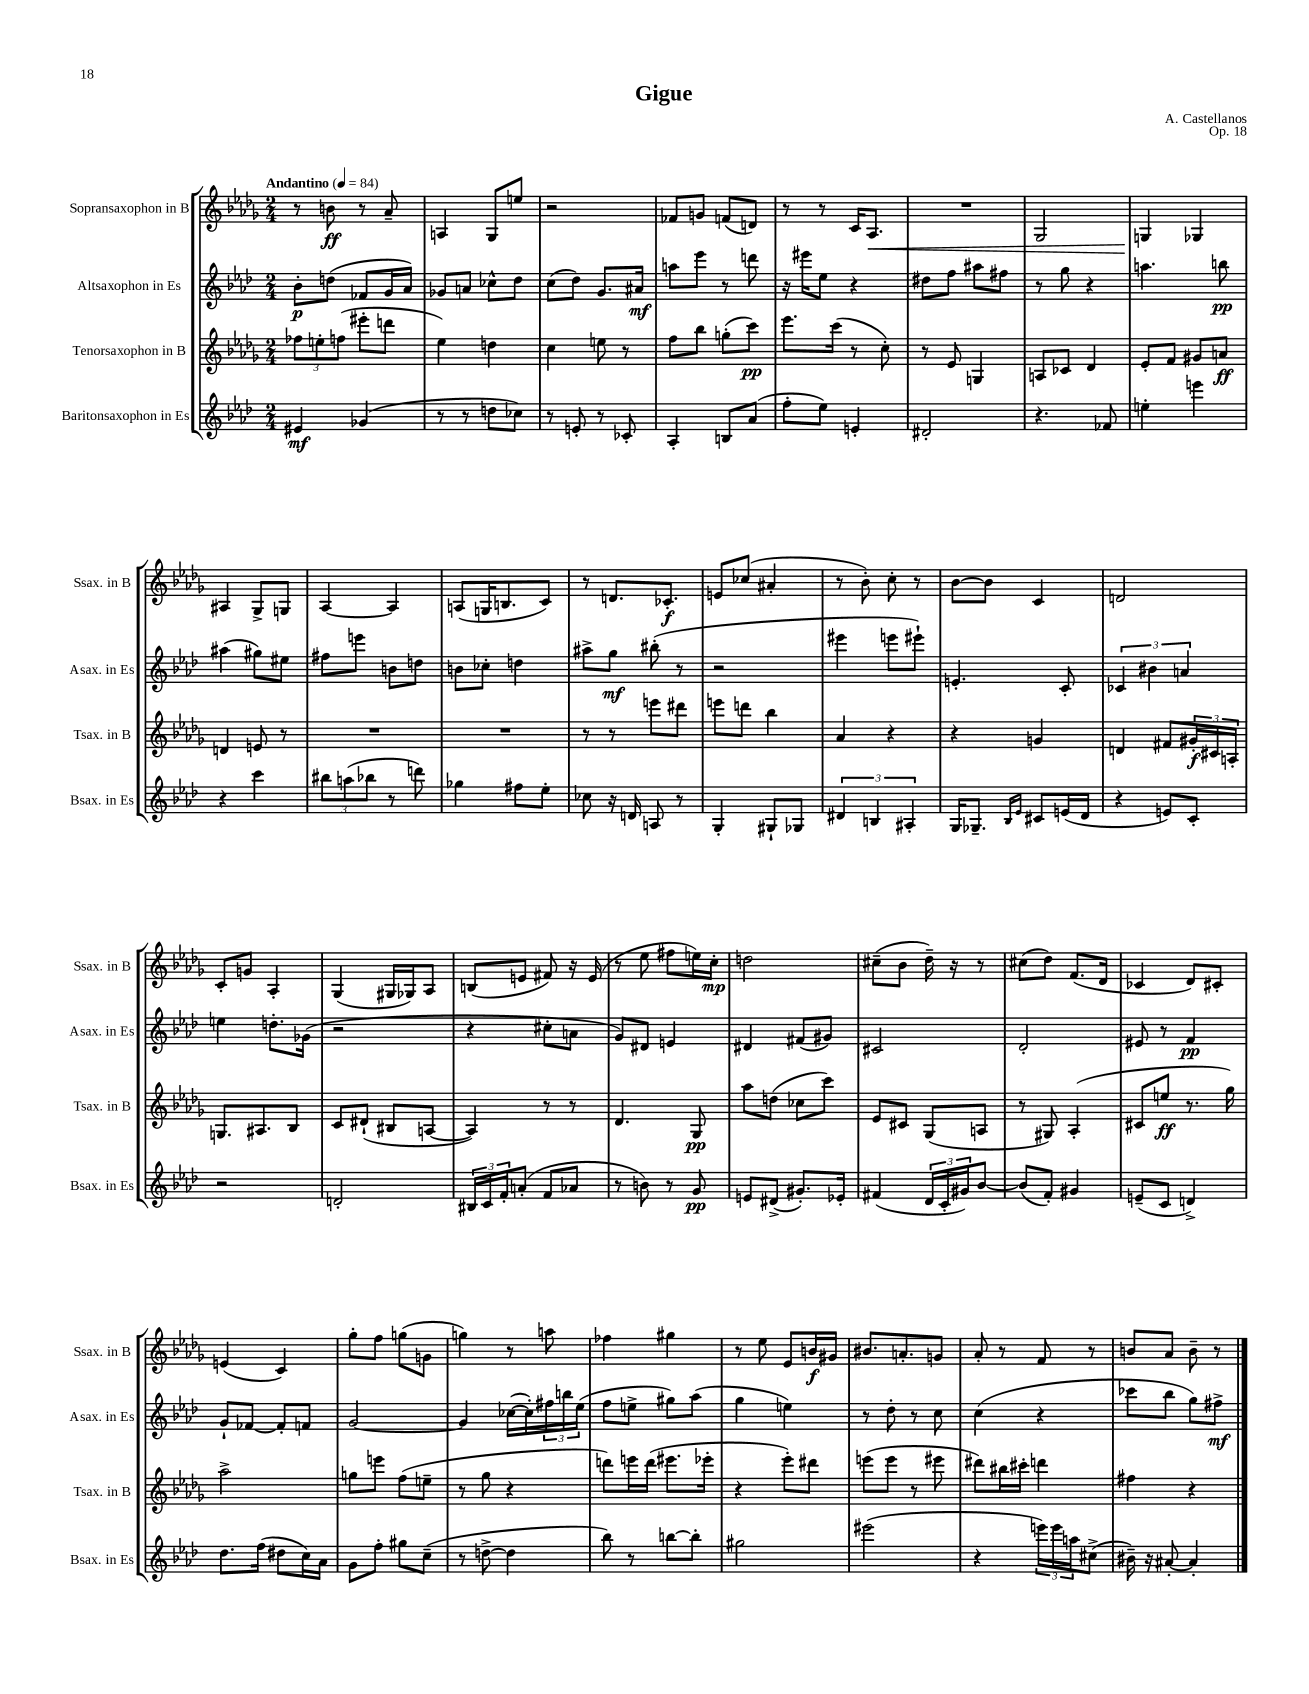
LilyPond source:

\header { title = "Gigue" composer = "A. Castellanos" opus = "Op. 18" }
<<
\new StaffGroup <<
\new Staff = "s0" \with { instrumentName = "Sopransaxophon in B" shortInstrumentName = "Ssax. in B" } {
    \clef treble \key des \major \numericTimeSignature \time 2/4 \tempo "Andantino" 4 = 84
    r8 b'8\ff r8 aes'8-- |
    a4 ges8 e''8 |
    r2 |
    fes'8 g'8 f'8( d'8) |
    r8 r8 c'16 aes8.\< |
    R2 |
    ges2 |
    g4\! ges4 |
    ais4 ges8-> g8 |
    aes4~ aes4 |
    a8( g16 b8. c'8) |
    r8 d'8. ces'8.-.\f |
    e'8 ces''8( ais'4-. |
    r8 bes'8-.) c''8-. r8 |
    bes'8~ bes'8 c'4 |
    d'2 |
    c'8-. g'8 aes4-. |
    ges4( gis16 ges16) aes8 |
    b8( e'8 fis'8) r16 e'16( |
    r8 ees''8 fis''8 e''16) c''16-.\mp |
    d''2 |
    cis''8--( bes'8 des''16--) r16 r8 |
    cis''8( des''8) f'8.( des'16 |
    ces'4 des'8) cis'8-. |
    e'4( c'4) |
    ges''8-. f''8 g''8( g'8 |
    g''4) r8 a''8 |
    fes''4 gis''4 |
    r8 ees''8 ees'8 b'16\f gis'16 |
    bis'8. a'8.-. g'8 |
    aes'8-. r8 f'8 r8 |
    b'8 aes'8 b'8-- r8 \bar "|." |
}
\new Staff = "s1" \with { instrumentName = "Altsaxophon in Es" shortInstrumentName = "Asax. in Es" } {
    \clef treble \key aes \major \numericTimeSignature \time 2/4
    bes'8-.\p d''8( fes'8 g'16 aes'16) |
    ges'8 a'8 ces''8-^ des''8 |
    c''8( des''8) g'8. ais'16\mf |
    a''8 ees'''8 r8 d'''8 |
    r16 eis'''16 ees''8 r4 |
    dis''8 f''8 ais''8 fis''8 |
    r8 g''8 r4 |
    a''4. b''8\pp |
    ais''4( gis''8) eis''8 |
    fis''8 e'''8 b'8 d''8 |
    b'8 ces''8-. d''4 |
    ais''8-> g''8\mf bis''8-.( r8 |
    r2 |
    eis'''4 e'''8 eis'''8-!) |
    e'4.-. c'8-. |
    \tuplet 3/2 { ces'4 bis'4 a'4 } |
    e''4 d''8.-. ges'16( |
    r2 |
    r4 cis''8-. a'8 |
    g'8) dis'8 e'4 |
    dis'4 fis'8( gis'8) |
    cis'2 |
    des'2-. |
    eis'8 r8 f'4\pp |
    g'8-! fes'8~ fes'8-. f'8 |
    g'2~ |
    g'4 ces''16~( ces''16-.) \tuplet 3/2 { fis''16 b''16 ees''16( } |
    f''8 e''8-> gis''8) aes''8( |
    g''4 e''4) |
    r8 des''8-. r8 c''8 |
    c''4( r4 |
    ces'''8 bes''8 g''8) fis''8->\mf \bar "|." |
}
\new Staff = "s2" \with { instrumentName = "Tenorsaxophon in B" shortInstrumentName = "Tsax. in B" } {
    \clef treble \key des \major \numericTimeSignature \time 2/4
    \tuplet 3/2 { fes''8 e''8-. f''8( } eis'''8-. d'''8 |
    ees''4) d''4 |
    c''4 e''8 r8 |
    f''8 bes''8 g''8-.( c'''8\pp) |
    ees'''8. c'''16( r8 c''8-.) |
    r8 ees'8 g4 |
    a8 ces'8 des'4 |
    ees'8-. f'8 gis'8 a'8\ff |
    d'4 e'8 r8 |
    R2 |
    R2 |
    r8 r8 e'''8 dis'''8 |
    e'''8 d'''8 bes''4 |
    aes'4 r4 |
    r4 g'4 |
    d'4 fis'8 \tuplet 3/2 { gis'16-.\f cis'16 a16-. } |
    g8. ais8. bes8 |
    c'8 dis'8-!( bis8 a8~ |
    a4) r8 r8 |
    des'4. ges8\pp |
    aes''8 d''8( ces''8 c'''8) |
    ees'8 cis'8 ges8( a8 |
    r8 gis8) aes4-.( |
    cis'8 e''8\ff r8. ges''16) |
    aes''2-> |
    g''8 e'''8 f''8( e''8-- |
    r8 ges''8 r4 |
    d'''8) e'''16 d'''16( eis'''8. ees'''16-. |
    r4 ees'''8-.) dis'''8 |
    e'''8( e'''8 r8 eis'''8 |
    dis'''8) bis''16 cis'''16-. d'''4 |
    fis''4 r4 \bar "|." |
}
\new Staff = "s3" \with { instrumentName = "Baritonsaxophon in Es" shortInstrumentName = "Bsax. in Es" } {
    \clef treble \key aes \major \numericTimeSignature \time 2/4
    eis'4\mf ges'4( |
    r8 r8 d''8 ces''8) |
    r8 e'8-. r8 ces'8-. |
    aes4-. b8 aes'8( |
    f''8-. ees''8) e'4-. |
    dis'2-. |
    r4. fes'8 |
    e''4-. e'''4 |
    r4 c'''4 |
    \tuplet 3/2 { bis''8 a''8( bes''8 } r8 d'''8) |
    ges''4 fis''8 ees''8-. |
    ces''8 r16 d'16 a8 r8 |
    g4-. gis8-! ges8 |
    \tuplet 3/2 { dis'4 b4 ais4-. } |
    g16 ges8.-- \grace { bes16 ees'16 } cis'8 e'16( des'16 |
    r4 e'8) c'8-. |
    r2 |
    d'2-. |
    \tuplet 3/2 { bis16 c'16 f'16-. } a'8-.( f'8 aes'8 |
    r8 b'8) r8 g'8\pp |
    e'8 dis'8->( gis'8.-.) ees'16-. |
    fis'4( \tuplet 3/2 { des'16 c'16-. gis'16) } bes'8~ |
    bes'8( f'8-.) gis'4 |
    e'8--( c'8 d'4->) |
    des''8. f''16( dis''8 c''16) aes'16 |
    g'8 f''8-. gis''8 c''8--( |
    r8 d''8~-> d''4 |
    bes''8) r8 b''8~ b''8-. |
    gis''2 |
    eis'''2( |
    r4 \tuplet 3/2 { e'''16) e'''16 a''16 } cis''8->( |
    bis'16--) r16 ais'8~-. ais'4-. \bar "|." |
}
>>
>>
\layout { \context { \Score \remove "Bar_number_engraver" } }
